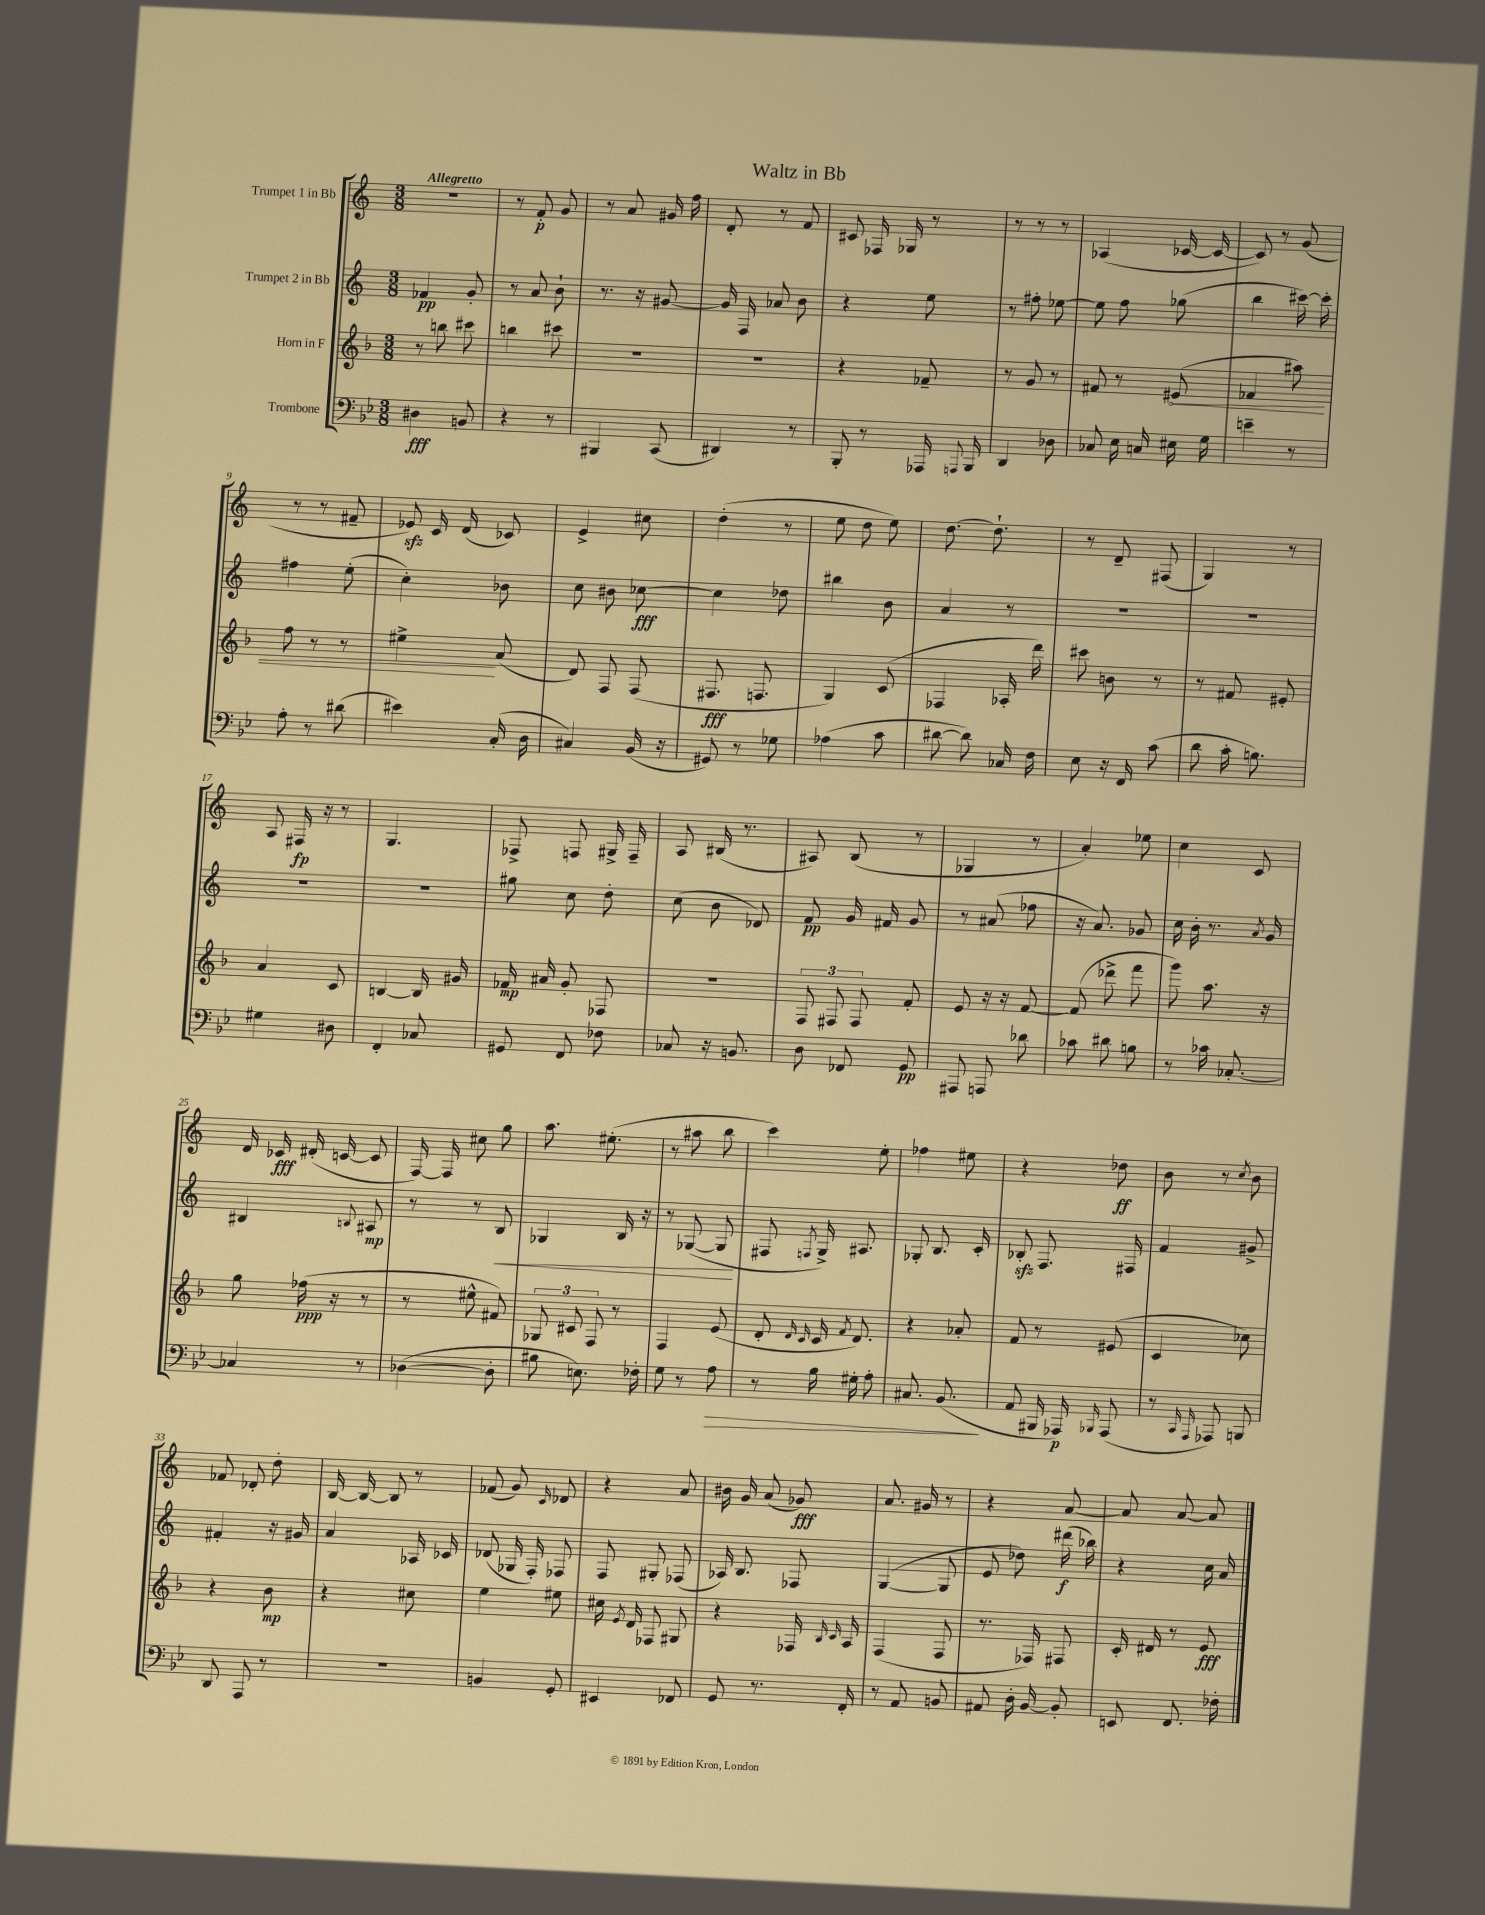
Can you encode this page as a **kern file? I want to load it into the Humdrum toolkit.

**kern	**kern	**kern	**kern
*staff4	*staff3	*staff2	*staff1
*clefF4	*clefG2	*clefG2	*clefG2
*k[b-e-]	*k[b-]	*k[]	*k[]
*M3/8	*M3/8	*M3/8	*M3/8
4D#	8r	4f-	4.r
.	8bb	.	.
8BB	8ccc#	8g'	.
=	=	=	=
4r	4bb	8r	8r
.	.	8a	8f'
8r	8ccc#	8b`	8g
=	=	=	=
4BBB#	4.r	8.r	8r
.	.	.	8a
.	.	16r	.
(8CC	.	[8g#	16g#
.	.	.	16ff
=	=	=	=
4DD#)	4.r	16g#]	8d'
.	.	16F	.
.	.	8a-	8r
8r	.	8b	8f
=	=	=	=
8BBB-'	4r	4r	8c#
8r	.	.	16F-
.	.	.	16G-
16AAA-	8f-~	8ee	8r
8qqAAA	.	.	.
16BBB-	.	.	.
=	=	=	=
4DD	8r	8r	8r
.	8g	8ff#'	8r
8D-	8r	[8ee-	8r
=	=	=	=
8C-	8f#	8ee-]	(4A-
16E-	8r	8ff	.
16C	.	.	.
16E#	(8e#	(8gg-	[16c-
16G	.	.	16c-_
=	=	=	=
4e~	4f-	4bb	8c-])
.	.	.	8r
8r	8aa#)	[16ccc#)	(8g
.	.	16ccc#']	.
=	=	=	=
8A'	8ff	4ff#	8r
8r	8r	.	8r
(8d#	8r	(8ee'	8f#~
=	=	=	=
4e#)	4ee#^	4cc')	8e-)
.	.	.	16c
.	.	.	(16d
(16C'	(8a	8b-	8c-)
16D	.	.	.
=	=	=	=
4C#)	8d)	8cc	4e^
.	8F	8b#	.
(16BB-	(8F	[8cc-	8cc#
16r	.	.	.
=	=	=	=
8GG#)	8.F#	4cc-]	(4dd'
8r	.	.	.
.	8.F	.	.
8G-	.	8dd-	8r
=	=	=	=
(4A-	4G)	4bb#	8ee
.	.	.	8dd
8c	(8c	8b	8ee)
=	=	=	=
[8d#	4F-	4a	[8.dd
8d#])	.	.	.
.	.	.	8.dd`]
16C-	16A-'	8r	.
16F	16ddd)	.	.
=	=	=	=
8E-	8ccc#	4.r	8r
16r	8b	.	8d~
16FF	.	.	.
(8c	8r	.	(8F#
=	=	=	=
8d	8r	4.r	4G)
16c'	8f#	.	.
8.B)	.	.	.
.	8e#'	.	8r
=	=	=	=
4G#	4a	4.r	8A
.	.	.	16F#
.	.	.	16r
8D#	8c	.	8r
=	=	=	=
4FF'	[4B	4.r	4.G
8C-	16B]	.	.
.	16g#	.	.
=	=	=	=
8GG#	16f-	8gg#	8F-^
.	16a#	.	.
8FF	8g'	8cc	8F
8F-	8F-	8dd'	16G#^
.	.	.	16F~
=	=	=	=
8C-	4.r	(8cc	8A
16r	.	8b	(16B#
8.BB	.	.	8.r
.	.	8d-)	.
=	=	=	=
8D	12F	8f	8A#)
.	12F#	.	.
8FF-	.	16g	(8B
.	12F#	.	.
.	.	16f#	.
8GG	8f'	8g	8r
=	=	=	=
8AAA#	8e	8r	4G-
8AAA	16r	(8a#	.
.	16r	.	.
8d-	[8f	8ff-	8r
=	=	=	=
8c-	(8f]	16r	4a')
.	.	8.a)	.
8d#	8ddd-^	.	.
8B	8fff	8g-	8ee-
=	=	=	=
8r	8ggg)	16cc	4cc
.	.	16b'	.
16c-	8.aa	8.r	.
[8.C-'	.	.	.
.	.	.	8c
.	.	8qa	.
.	16r	16g	.
=	=	=	=
4C-]	8gg	4B#	16d
.	.	.	16c-
.	(16ff-	.	(16d#'
.	16r	.	[16c
.	.	8qqB	.
8r	8r	8A#	8c]
=	=	=	=
([4D-	8r	8r	[16F)
.	.	.	16F]
.	8ee#^^	8r	8cc#
8D-']	8f#)	8B	8gg
=	=	=	=
8B#	12G-	4G-	8.aa
.	12c#	.	.
8.E)	.	.	.
.	12F	.	.
.	.	.	(8.ee#'
.	8r	16B	.
16F-'	.	16r	.
=	=	=	=
8G	4F	8r	8r
8r	.	([8G-	8aa#
8A	(8e	8G-]	8bb
=	=	=	=
8r	8d'	8F#	4ccc)
.	16qqd	.	.
.	16qqc	8qF	.
16B-	16c	16G^)	.
.	8qf	.	.
16G#'	8.d)	8.A#	.
8A'	.	.	8ee'
=	=	=	=
8.C#	4r	8G-'	4ff-
.	.	8.B	.
(8.BB-	.	.	.
.	8a-'	.	8ee#
.	.	16c'	.
=	=	=	=
8AA	8f	8B-'	4r
16BBB#	8r	8.F	.
16AAA-)	.	.	.
16qqBBB-	.	.	.
(8AAA-	(8e#	.	8dd-
.	.	16F#	.
=	=	=	=
8r	4c	4f	8b
16qqCC	.	.	.
16qqAAA	.	.	.
8AAA-)	.	.	8r
.	.	.	8qcc
8BBB	8cc-)	8g#^	8b
=	=	=	=
8DD	4r	4f#'	8f-
8AAA	.	.	8d-'
8r	8b-	16r	8dd'
.	.	16g#	.
=	=	=	=
4.r	4r	4a	[16B
.	.	.	16B_
.	.	.	8B]
.	8cc#	16A-	8r
.	.	16c-	.
=	=	=	=
4BB	4ee	(8d-	(8f-
.	.	16G-	8g)
.	.	16F')	.
.	.	.	16qqc
8GG'	8ee#	8F-	8d-
=	=	=	=
4EE#	16cc#	8F	4r
.	8qe	.	.
.	16d	.	.
.	8F-	8G#'	.
8FF-	8G#	(8F-	8a
=	=	=	=
8GG	4r	16A-)	16b#
.	.	8.B	16g
8.r	.	.	(8a
.	16F-	8F-	8g-)
.	16qqB-	.	.
.	16qqc	.	.
16FF'	16A	.	.
=	=	=	=
8r	(4F	([4G	8.a
8AA	.	.	.
.	.	.	16g#
8BB	8F	8G]	8r
=	=	=	=
8AA#	8.r	8e	4r
16D'	.	8dd-)	.
[16BB-	16F-)	.	.
8BB-']	8F#	(16ddd#	[8a
.	.	16bb-)	.
=	=	=	=
8EE	16c'	4r	8a]
.	16d#	.	.
8.FF	8r	.	[8a
.	8e	16cc	8a]
16F-'	.	16a	.
==	==	==	==
*-	*-	*-	*-
